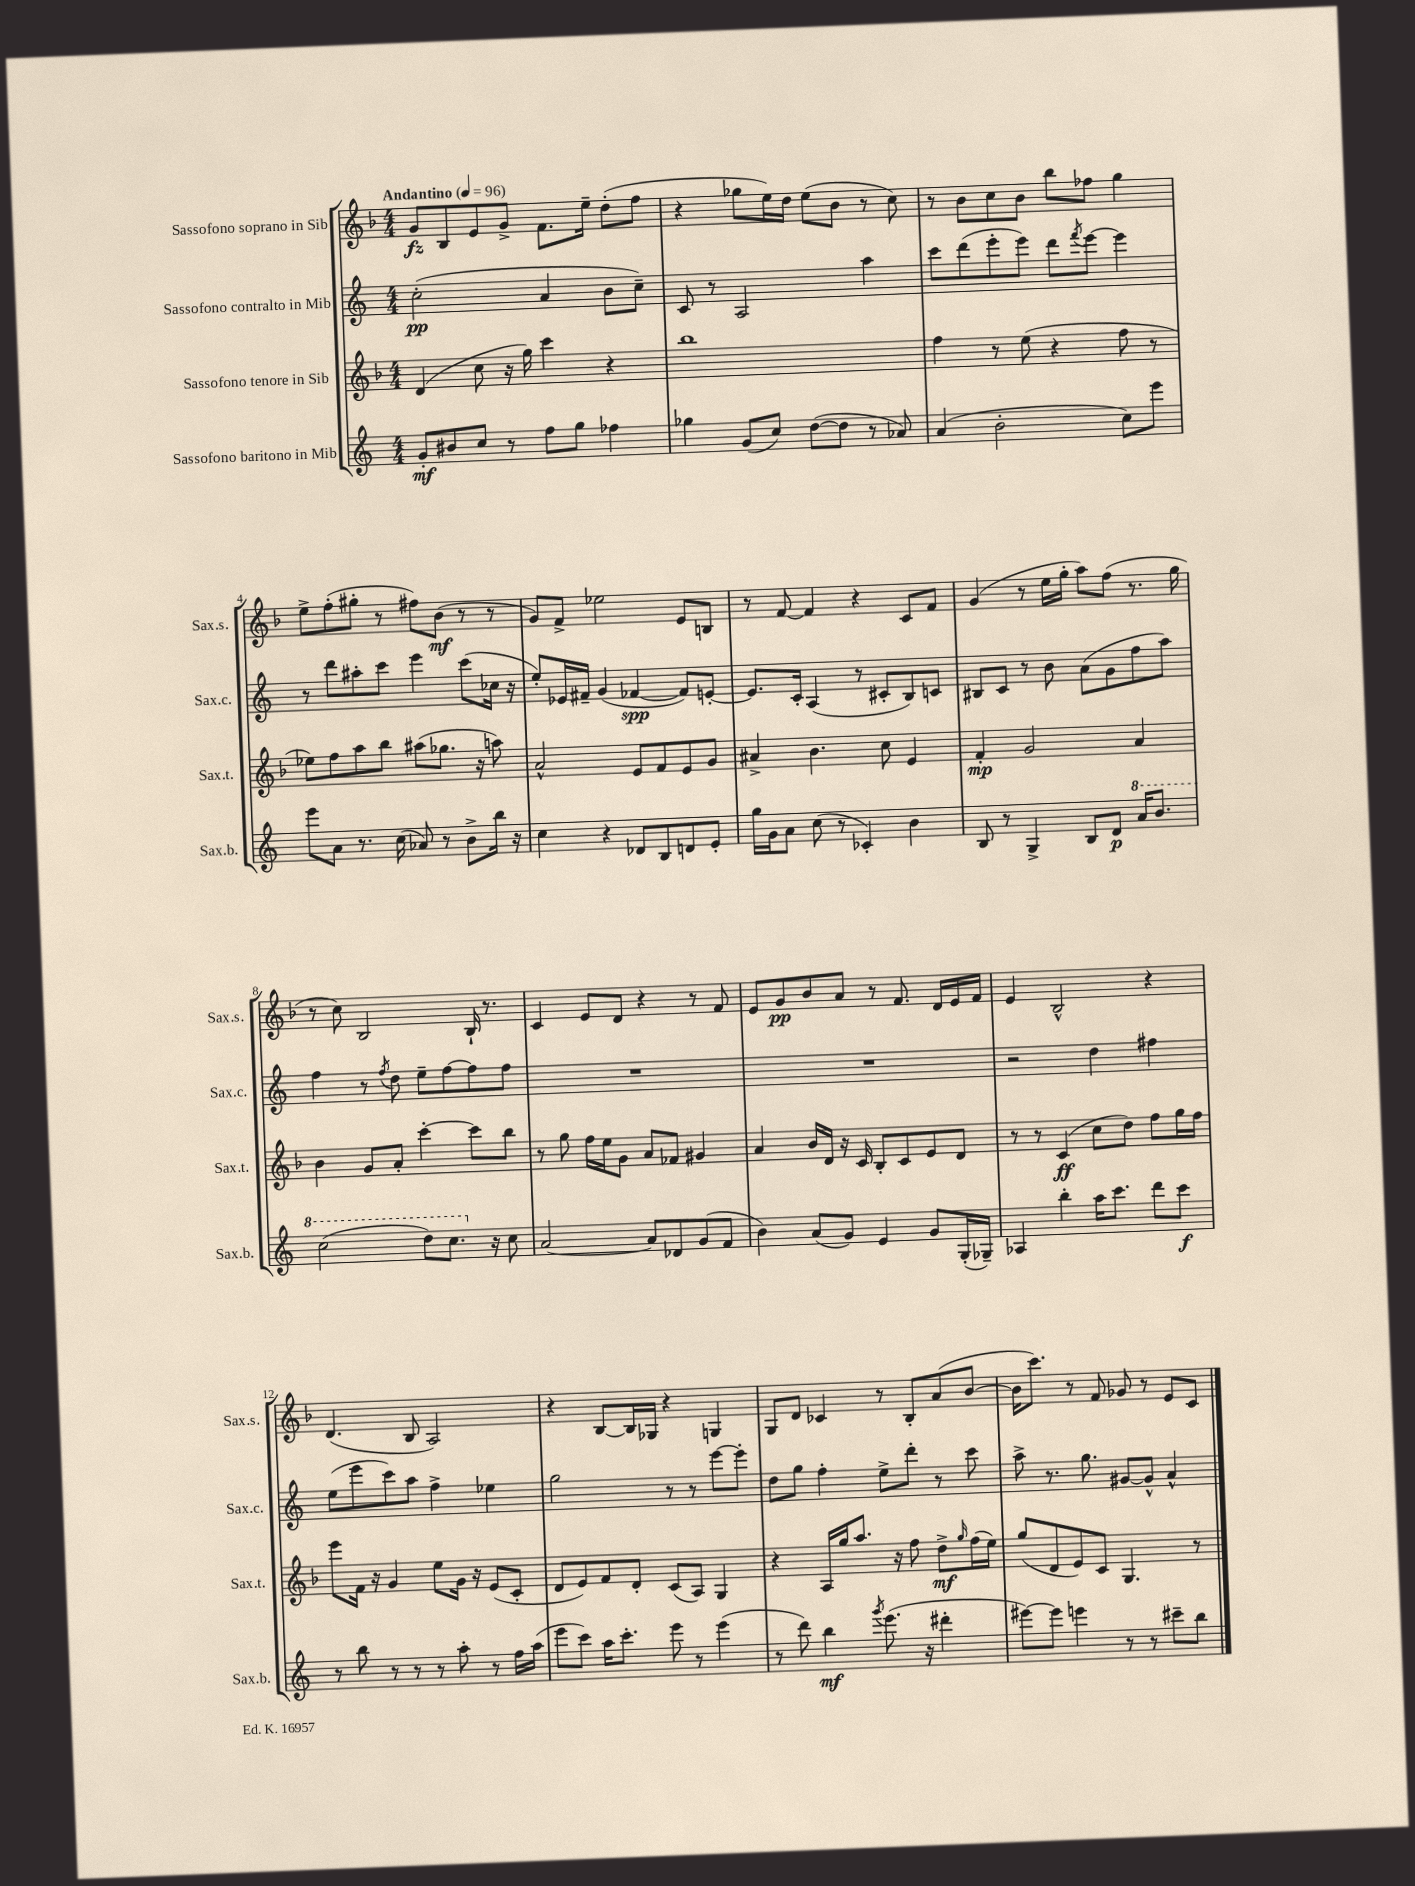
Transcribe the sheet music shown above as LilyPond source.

<<
\new StaffGroup <<
\new Staff = "s0" \with { instrumentName = "Sassofono soprano in Sib" shortInstrumentName = "Sax.s." } {
    \clef treble \key f \major \numericTimeSignature \time 4/4 \tempo "Andantino" 4 = 96
    g'8\fz bes8 e'8 g'8-> f'8. e''16-- d''8-.( f''8 |
    r4 ges''8 e''16) d''16 e''8( bes'8 r8 c''8) |
    r8 bes'8 c''8 bes'8 bes''8 fes''8 g''4 |
    e''8-> f''8-.( gis''8-. r8 fis''8) bes'8\mf( r8 r8 |
    g'8) f'8-> ees''2 e'8 b8 |
    r8 f'8~ f'4 r4 c'8 f'8 |
    g'4( r8 e''16 g''16-. a''8) f''8( r8. g''16 |
    r8 c''8) bes2 bes16-! r8. |
    c'4 e'8 d'8 r4 r8 f'8 |
    e'8 g'8\pp bes'8 a'8 r8 f'8. d'16 e'16 f'16 |
    e'4 bes2-^ r4 |
    d'4.( bes8 a2) |
    r4 bes8~ bes16 ges16 r4 g4 |
    g8 d'8 ces'4 r8 bes8-. a'8( bes'8~ |
    bes'16 c'''8.) r8 f'8 ges'8 r8 e'8 c'8 \bar "|." |
}
\new Staff = "s1" \with { instrumentName = "Sassofono contralto in Mib" shortInstrumentName = "Sax.c." } {
    \clef treble \key c \major \numericTimeSignature \time 4/4
    c''2-.\pp( a'4 b'8 c''8--) |
    c'8 r8 a2 a''4 |
    c'''8 d'''8( e'''8-. e'''8) d'''8 \acciaccatura { f'''8 } e'''8~ e'''4 |
    r8 d'''8 ais''8-. c'''8 e'''4 c'''8( ces''16 r16 |
    e''8-.) ees'16 fis'16-- g'4( fes'4~\spp fes'8) e'8~-. |
    e'8. c'16-. a4( r8 cis'8-. b8) c'8 |
    bis8 c'8 r8 b'8 a'8( g'8 f''8 a''8) |
    f''4 r8 \acciaccatura { f''8 } d''8 e''8-- f''8~ f''8 f''8 |
    R1 |
    R1 |
    r2 d''4 fis''4 |
    e''8( e'''8 c'''8) a''8 f''4-> ees''4 |
    g''2 r8 r8 e'''8~ e'''8-. |
    d''8 g''8 f''4-. e''8-> d'''8-. r8 c'''8 |
    a''8-> r8. g''8. gis'8~ gis'8-^ a'4-^ \bar "|." |
}
\new Staff = "s2" \with { instrumentName = "Sassofono tenore in Sib" shortInstrumentName = "Sax.t." } {
    \clef treble \key f \major \numericTimeSignature \time 4/4
    d'4( c''8 r16 g''16) c'''4 r4 |
    bes''1 |
    f''4 r8 e''8( r4 f''8 r8 |
    ees''8) f''8 a''8 bes''8 ais''8( ges''8. r16 a''8) |
    a'2-^ e'8 f'8 e'8 g'8 |
    ais'4-> bes'4. c''8 e'4 |
    f'4-.\mp g'2 a'4 |
    bes'4 g'8 a'8-. c'''4~-. c'''8 bes''8 |
    r8 g''8 f''16 e''16 g'8 a'8 fes'8 gis'4 |
    a'4 bes'16 d'16 r16 c'16 bes8-. c'8 e'8 d'8 |
    r8 r8 c'4\ff( c''8 d''8) f''8 g''16 f''16 |
    e'''8 f'16 r16 g'4 e''8 g'16 r16 e'8( c'8-. |
    d'8 e'8) f'8 d'8-. c'8( a8) g4 |
    r4 a16 g''16 a''8. r16 f''8 d''8->\mf \grace { g''16 } f''16( e''16) |
    g''8( d'8 e'8) c'8 g4. r8 \bar "|." |
}
\new Staff = "s3" \with { instrumentName = "Sassofono baritono in Mib" shortInstrumentName = "Sax.b." } {
    \clef treble \key c \major \numericTimeSignature \time 4/4
    g'8-.\mf bis'8 c''8 r8 f''8 g''8 fes''4 |
    ges''4 g'8( c''8) d''8~( d''8 r8 aes'8) |
    a'4( b'2-. c''8) e'''8 |
    e'''8 a'8 r8. c''16( aes'8) r8 b'8-> b''16 r16 |
    c''4 r4 des'8 b8 d'8 e'8-. |
    g''16 g'16 a'8 c''8( r8 ces'4-.) b'4 |
    b8 r8 g4-> b8 d'8\p \ottava #1 a''16 b''8. |
    c'''2( d'''8) c'''8. \ottava #0 r16 c''8 |
    a'2~ a'8 des'8 g'8( f'8 |
    b'4) a'8( g'8) e'4 g'8 g16-.( ges16--) |
    aes4 b''4-. a''16 c'''8. d'''8 c'''8\f |
    r8 b''8 r8 r8 r8 a''8-. r8 f''16 a''16( |
    e'''8 c'''8) a''16 c'''8.-. e'''8 r8 e'''4( |
    r8 d'''8) b''4\mf \acciaccatura { g'''8 } e'''8.( r16 dis'''4-. |
    eis'''8~) eis'''8 e'''4 r8 r8 cis'''8-- b''8 \bar "|." |
}
>>
>>
